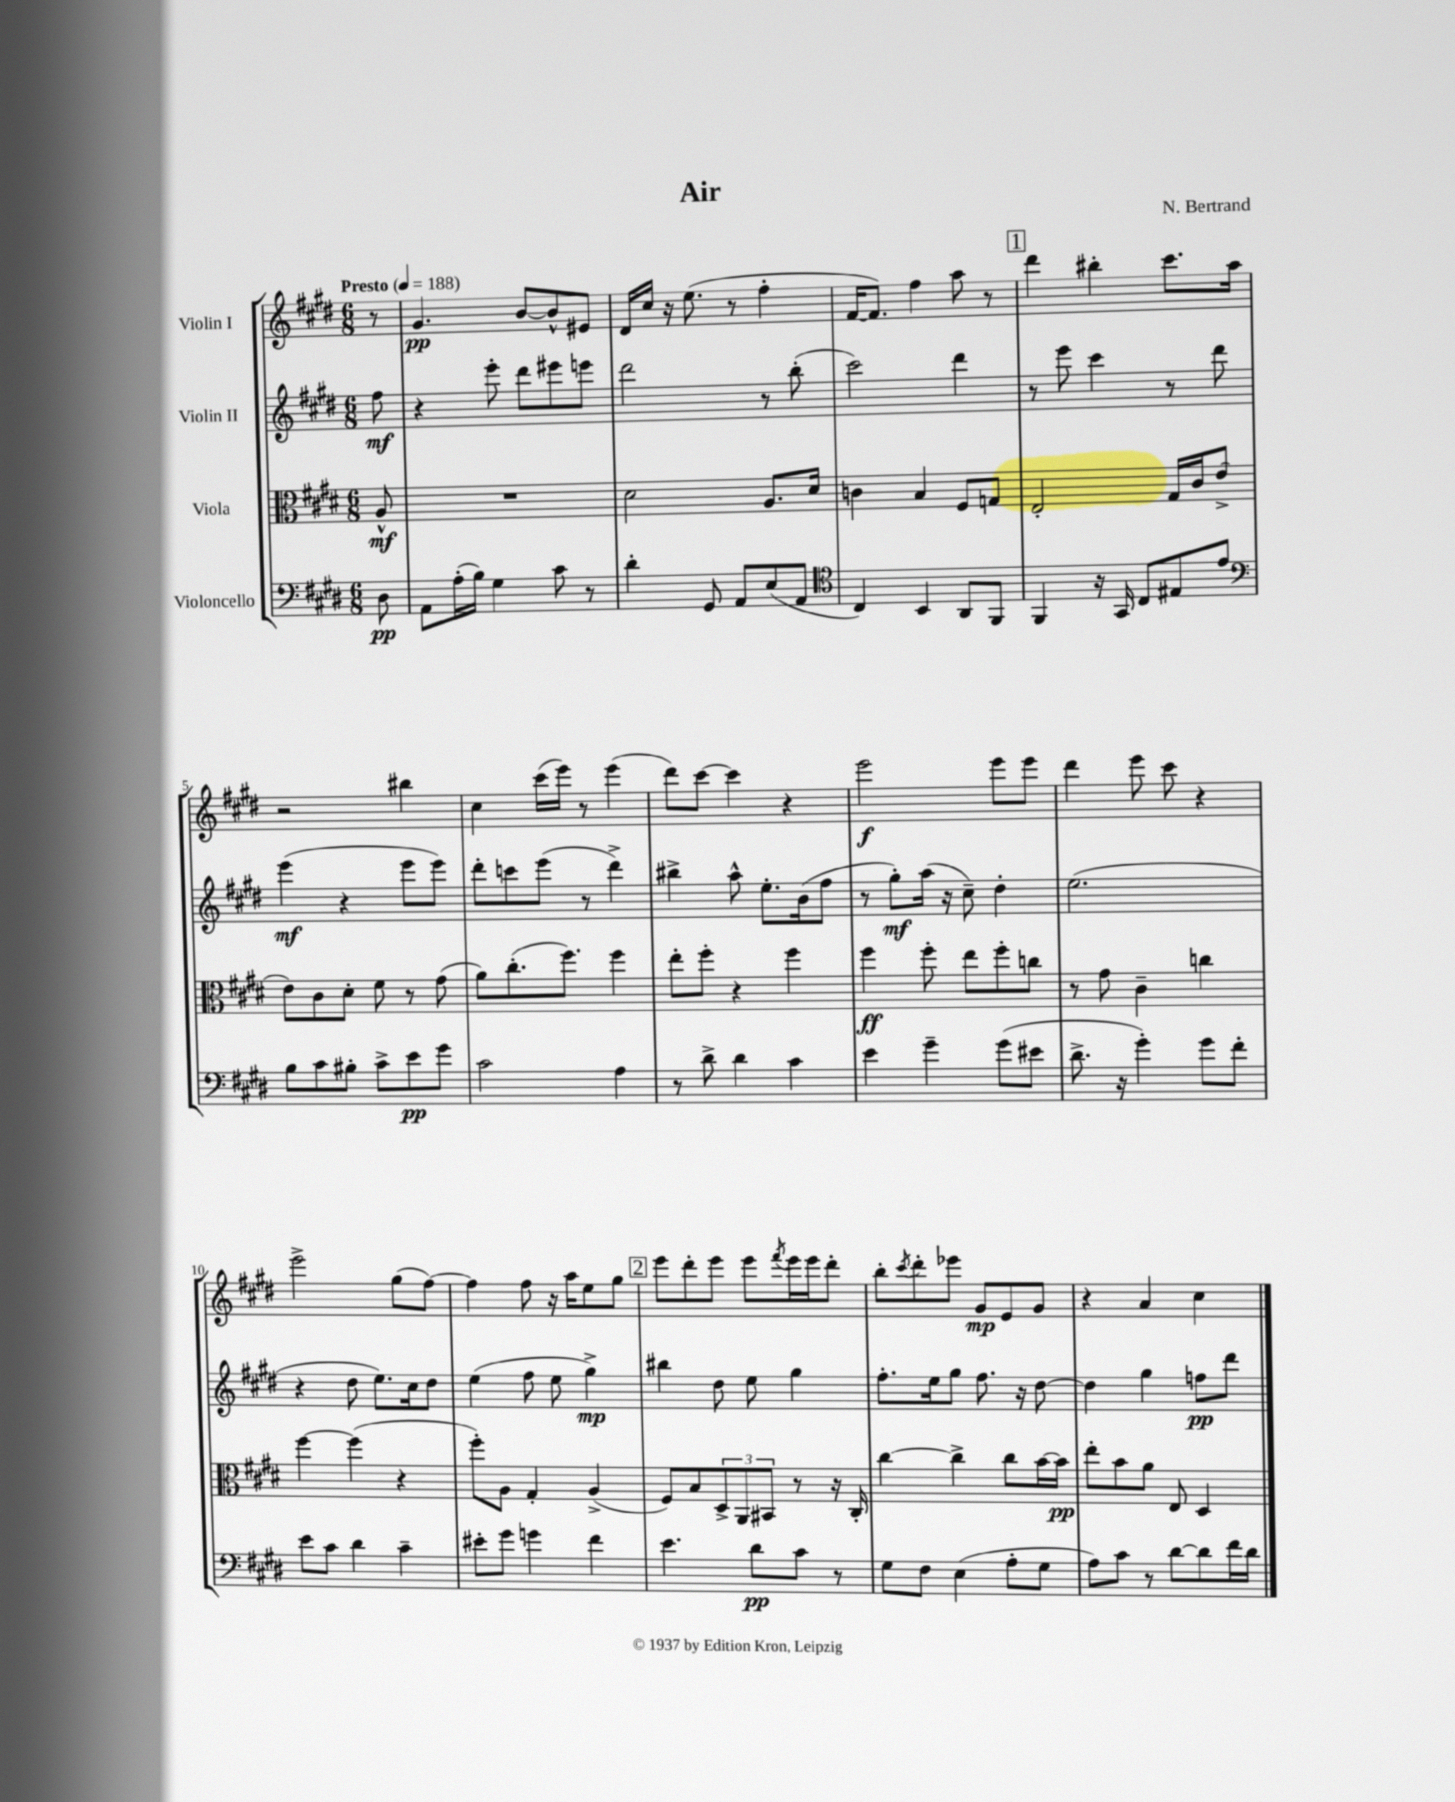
\header { title = "Air" composer = "N. Bertrand" }
<<
\new StaffGroup <<
\new Staff = "s0" \with { instrumentName = "Violin I" } {
    \clef treble \key e \major \numericTimeSignature \time 6/8 \partial 8 \tempo "Presto" 4 = 188
    r8 |
    gis'4.\pp b'8~ b'8-^ eis'8 |
    dis'16 cis''16 r16 e''8.( r8 fis''4-. |
    fis'16~ fis'8.) fis''4 a''8 r8 |
    \mark \markup { \box "1" } dis'''4 bis''4-. cis'''8. a''16 |
    r2 bis''4 |
    cis''4 cis'''16( e'''16) r8 e'''4( |
    dis'''8) cis'''8~ cis'''4 r4 |
    e'''2\f e'''8 e'''8 |
    dis'''4 e'''8 cis'''8 r4 |
    e'''2-> gis''8( fis''8~) |
    fis''4 fis''8 r16 a''16 e''8 gis''8 |
    \mark \markup { \box "2" } e'''8 dis'''8-. e'''8 e'''8 \acciaccatura { fis'''8 } e'''16 e'''16 dis'''8-. |
    b''8-. \acciaccatura { cis'''8 } dis'''8-. ees'''8 gis'8\mp e'8 gis'8 |
    r4 a'4 cis''4 \bar "|." |
}
\new Staff = "s1" \with { instrumentName = "Violin II" } {
    \clef treble \key e \major \numericTimeSignature \time 6/8 \partial 8
    fis''8\mf |
    r4 e'''8-. dis'''8 eis'''8 e'''8 |
    dis'''2 r8 b''8-.( |
    cis'''2) dis'''4 |
    \mark \markup { \box "1" } r8 e'''8 cis'''4 r8 dis'''8 |
    e'''4\mf( r4 e'''8 e'''8) |
    dis'''8-. c'''8 e'''8( r8 dis'''4->) |
    bis''4-> a''8-^ e''8.-. b'16( fis''8 |
    r8 gis''8-.\mf) a''16( r16 cis''8--) dis''4-. |
    e''2.( |
    r4 dis''8 e''8.) cis''16 dis''8 |
    e''4( fis''8 e''8 gis''4->\mp) |
    \mark \markup { \box "2" } bis''4 dis''8 e''8 gis''4 |
    fis''8.-. e''16 gis''8 fis''8. r16 dis''8~ |
    dis''4 gis''4 f''8\pp dis'''8 \bar "|." |
}
\new Staff = "s2" \with { instrumentName = "Viola" } {
    \clef alto \key e \major \numericTimeSignature \time 6/8 \partial 8
    a8-^\mf |
    R2. |
    dis'2 a8. dis'16 |
    c'4 b4 fis8 g8 |
    \mark \markup { \box "1" } e2-. gis16 cis'16 e'8->( |
    e'8) cis'8 dis'8-. fis'8 r8 gis'8( |
    a'8) cis''8.-.( fis''8.) fis''4 |
    e''8-. fis''8-. r4 fis''4 |
    fis''4\ff fis''8-. e''8 fis''8-. c''8 |
    r8 gis'8 cis'4-- c''4 |
    fis''4~ fis''4( r4 |
    fis''8-.) a8 gis4-. a4->( |
    \mark \markup { \box "2" } fis8) b8 \tuplet 3/2 { dis8-> a,8 bis,8 } r8 r16 cis16-. |
    cis''4~ cis''4-> cis''8 b'16~ b'16\pp |
    e''8-. b'8 a'8 e8 dis4 \bar "|." |
}
\new Staff = "s3" \with { instrumentName = "Violoncello" } {
    \clef bass \key e \major \numericTimeSignature \time 6/8 \partial 8
    dis8\pp |
    a,8 a16-.( b16) gis4 cis'8 r8 |
    dis'4-. gis,8 a,8 e8( a,8 |
    \clef tenor cis4) b,4 a,8 fis,8 |
    \mark \markup { \box "1" } fis,4 r16 gis,16 cis8 eis8 e'8 |
    \clef bass b8 cis'8 bis8-. cis'8-> e'8\pp gis'8 |
    cis'2 a4 |
    r8 dis'8-> dis'4 cis'4 |
    e'4 gis'4-- gis'8( eis'8 |
    dis'8.-> r16 gis'4-.) gis'8 fis'8-. |
    e'8 cis'8 dis'4 cis'4-- |
    eis'8-. gis'8 g'4 fis'4 |
    \mark \markup { \box "2" } e'4. dis'8\pp cis'8 r8 |
    gis8 fis8 e4( a8-. gis8 |
    a8) cis'8 r8 dis'8~ dis'8 fis'16 dis'16 \bar "|." |
}
>>
>>
